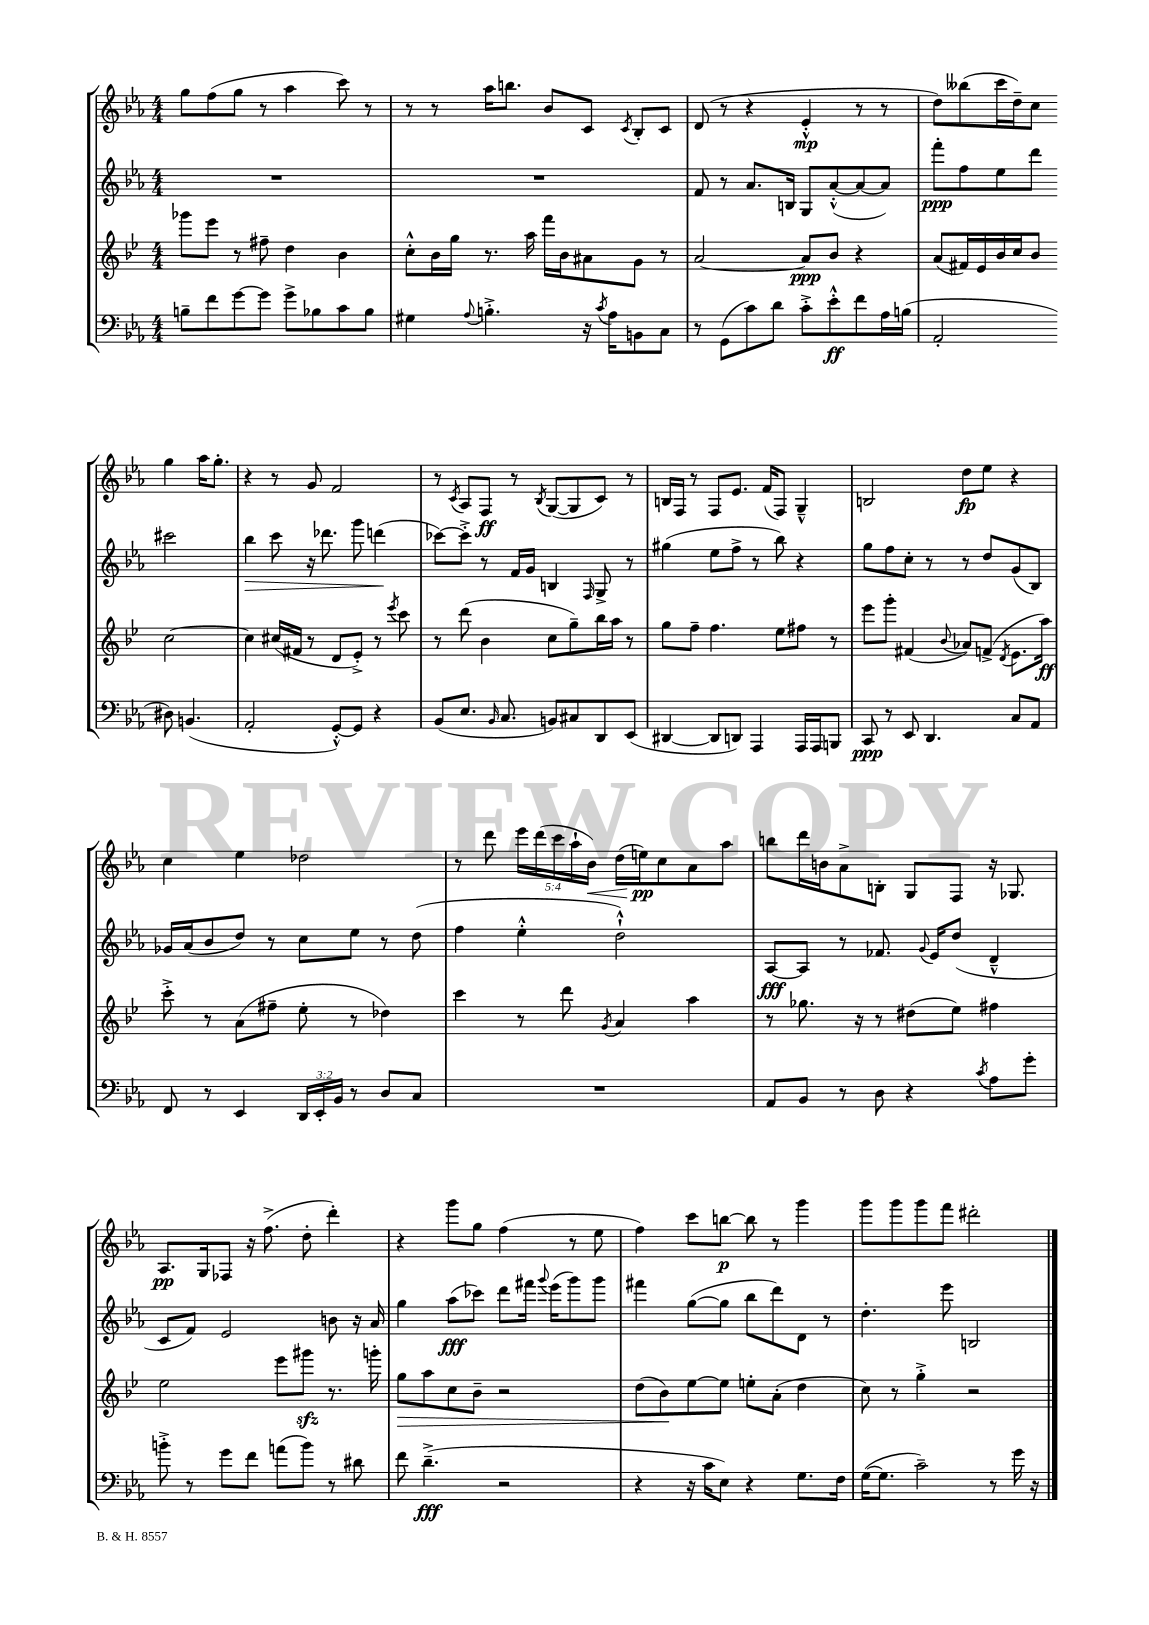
<<
\new StaffGroup <<
\new Staff = "s0" {
    \clef treble \key ees \major \numericTimeSignature \time 4/4 \override Staff.TupletNumber.text = #tuplet-number::calc-fraction-text
    \autoBeamOff g''8[ f''8( g''8] r8 aes''4 c'''8) r8 |
    r8 r8 aes''16[ b''8.] bes'8[ c'8] \acciaccatura { c'8 } bes8[-. c'8] |
    d'8( r8 r4 ees'4-.-^\mp r8 r8 |
    d''8[) beses''8( c'''16 d''16--) c''8] g''4 aes''16[ g''8.]-. |
    r4 r8 g'8 f'2 |
    r8 \acciaccatura { c'8 } aes8[ f8]\ff r8 \acciaccatura { bes8 } g8[~( g8 c'8]) r8 |
    b16[ f16] r8 f8[ ees'8.] f'16[( f8]) g4---^ |
    b2 d''8[\fp ees''8] r4 |
    c''4 ees''4 des''2 |
    r8 d'''8 \tuplet 5/4 { ees'''16[ d'''16( c'''16 aes''16-! bes'16]\<) } d''16[( e''16\pp\!) c''8 aes'8 aes''8] |
    b''8[ d'''16 b'16 aes'8-> b8]-. g8[ f8] r16 ges8. |
    aes8.[\pp g16 fes8] r16 f''8.->( d''8-. d'''4-.) |
    r4 g'''8[ g''8] f''4( r8 ees''8 |
    f''4) c'''8[ b''8]~\p b''8 r8 g'''4 |
    g'''8[ g'''8 g'''8 f'''8] dis'''2-. \bar "|." |
}
\new Staff = "s1" {
    \clef treble \key ees \major \numericTimeSignature \time 4/4
    \autoBeamOff R1 |
    R1 |
    f'8 r8 aes'8.[ b16] g8[ aes'8~-.-^( aes'8~ aes'8]) |
    f'''8[-.\ppp f''8 ees''8 d'''8] cis'''2 |
    bes''4\> c'''8 r16 des'''8. g'''8 d'''4\!( |
    ces'''8[~) ces'''8]-.-> r8 f'16[ g'16] b4 \grace { f16 } g8-> r8 |
    gis''4( ees''8[ f''8]-> r8 bes''8) r4 |
    g''8[ f''8 c''8]-. r8 r8 d''8[ g'8( bes8]) |
    ges'16[ aes'16( bes'8 d''8]) r8 c''8[ ees''8] r8 d''8( |
    f''4 ees''4-.-^ d''2-!-^) |
    aes8[~\fff aes8] r8 fes'8. \appoggiatura { g'8 } ees'16[ d''8]( d'4---^ |
    c'8[ f'8]) ees'2 b'8 r16 aes'16 |
    g''4 aes''8[\fff( ces'''8]) d'''8[ fis'''16] \appoggiatura { g'''8 } ees'''16[( g'''8) g'''8] |
    fis'''4 g''8[~( g''8] bes''8[ d'''8) d'8] r8 |
    d''4.-. ees'''8 b2 \bar "|." |
}
\new Staff = "s2" {
    \clef treble \key bes \major \numericTimeSignature \time 4/4
    \autoBeamOff ges'''8[ ees'''8] r8 fis''8-- d''4 bes'4 |
    c''8[-.-^ bes'16 g''16] r8. a''16 f'''16[ bes'16 ais'8 g'8] r8 |
    a'2~ a'8[\ppp bes'8] r4 |
    a'8[( fis'16) ees'16 bes'16 c''16 bes'8] c''2~ |
    c''4 cis''16[( fis'16] r8 d'8[ ees'8]-.->) r8 \acciaccatura { ees'''8 } c'''8 |
    r8 d'''8( bes'4 c''8[ g''8--) bes''16 a''16] r8 |
    g''8[ f''8]-- f''4. ees''8[ fis''8] r8 |
    ees'''8[ g'''8]-. fis'4( \appoggiatura { bes'8 } aes'8[) f'8]->( \acciaccatura { d'8 } ees'8.[ a''16]\ff) |
    c'''8-.-> r8 a'8[( fis''8]-- ees''8-. r8 des''4) |
    c'''4 r8 d'''8 \acciaccatura { g'8 } a'4 a''4 |
    r8 ges''8. r16 r8 dis''8[( ees''8]) fis''4 |
    ees''2 ees'''8[ gis'''8]\sfz r8. g'''16-. |
    g''8[\> a''8 c''8 bes'8]-- r2 |
    d''8[( bes'8\!) ees''8~ ees''8] e''8[-. a'8]-.( d''4 |
    c''8) r8 g''4-.-> r2 \bar "|." |
}
\new Staff = "s3" {
    \clef bass \key ees \major \numericTimeSignature \time 4/4 \override Staff.TupletNumber.text = #tuplet-number::calc-fraction-text
    \autoBeamOff b8[-- f'8 g'8~ g'8] g'8[-> bes8 c'8 bes8] |
    gis4 \appoggiatura { aes8 } b4.-.-> r16 \acciaccatura { c'8 } aes16[ b,8 c8] |
    r8 g,8[( c'8) d'8] c'8[-.-> ees'8-.-^\ff f'8 aes16 b16]( |
    aes,2-. dis8) b,4.( |
    aes,2-. g,8[~-.-^) g,8] r4 |
    bes,8[( ees8.] \grace { bes,16 } c8. b,8[) cis8 d,8 ees,8]( |
    dis,4~ dis,8[ d,8]) aes,,4 aes,,16[ aes,,16 b,,8] |
    c,8\ppp r8 ees,8 d,4. c8[ aes,8] |
    f,8 r8 ees,4 \tuplet 3/2 { d,16[ ees,16-. bes,16] } r8 d8[ c8] |
    R1 |
    aes,8[ bes,8] r8 d8 r4 \acciaccatura { c'8 } aes8[ g'8]-. |
    b'8-.-> r8 g'8[ f'8] a'8[( b'8]) r8 dis'8 |
    f'8 d'4.--->\fff( r2 |
    r4 r16 c'16[ ees8]) r4 g8.[ f16] |
    g16[~( g8.] c'2--) r8 g'16 r16 \bar "|." |
}
>>
>>
\layout { \context { \Score \remove "Bar_number_engraver" } }
